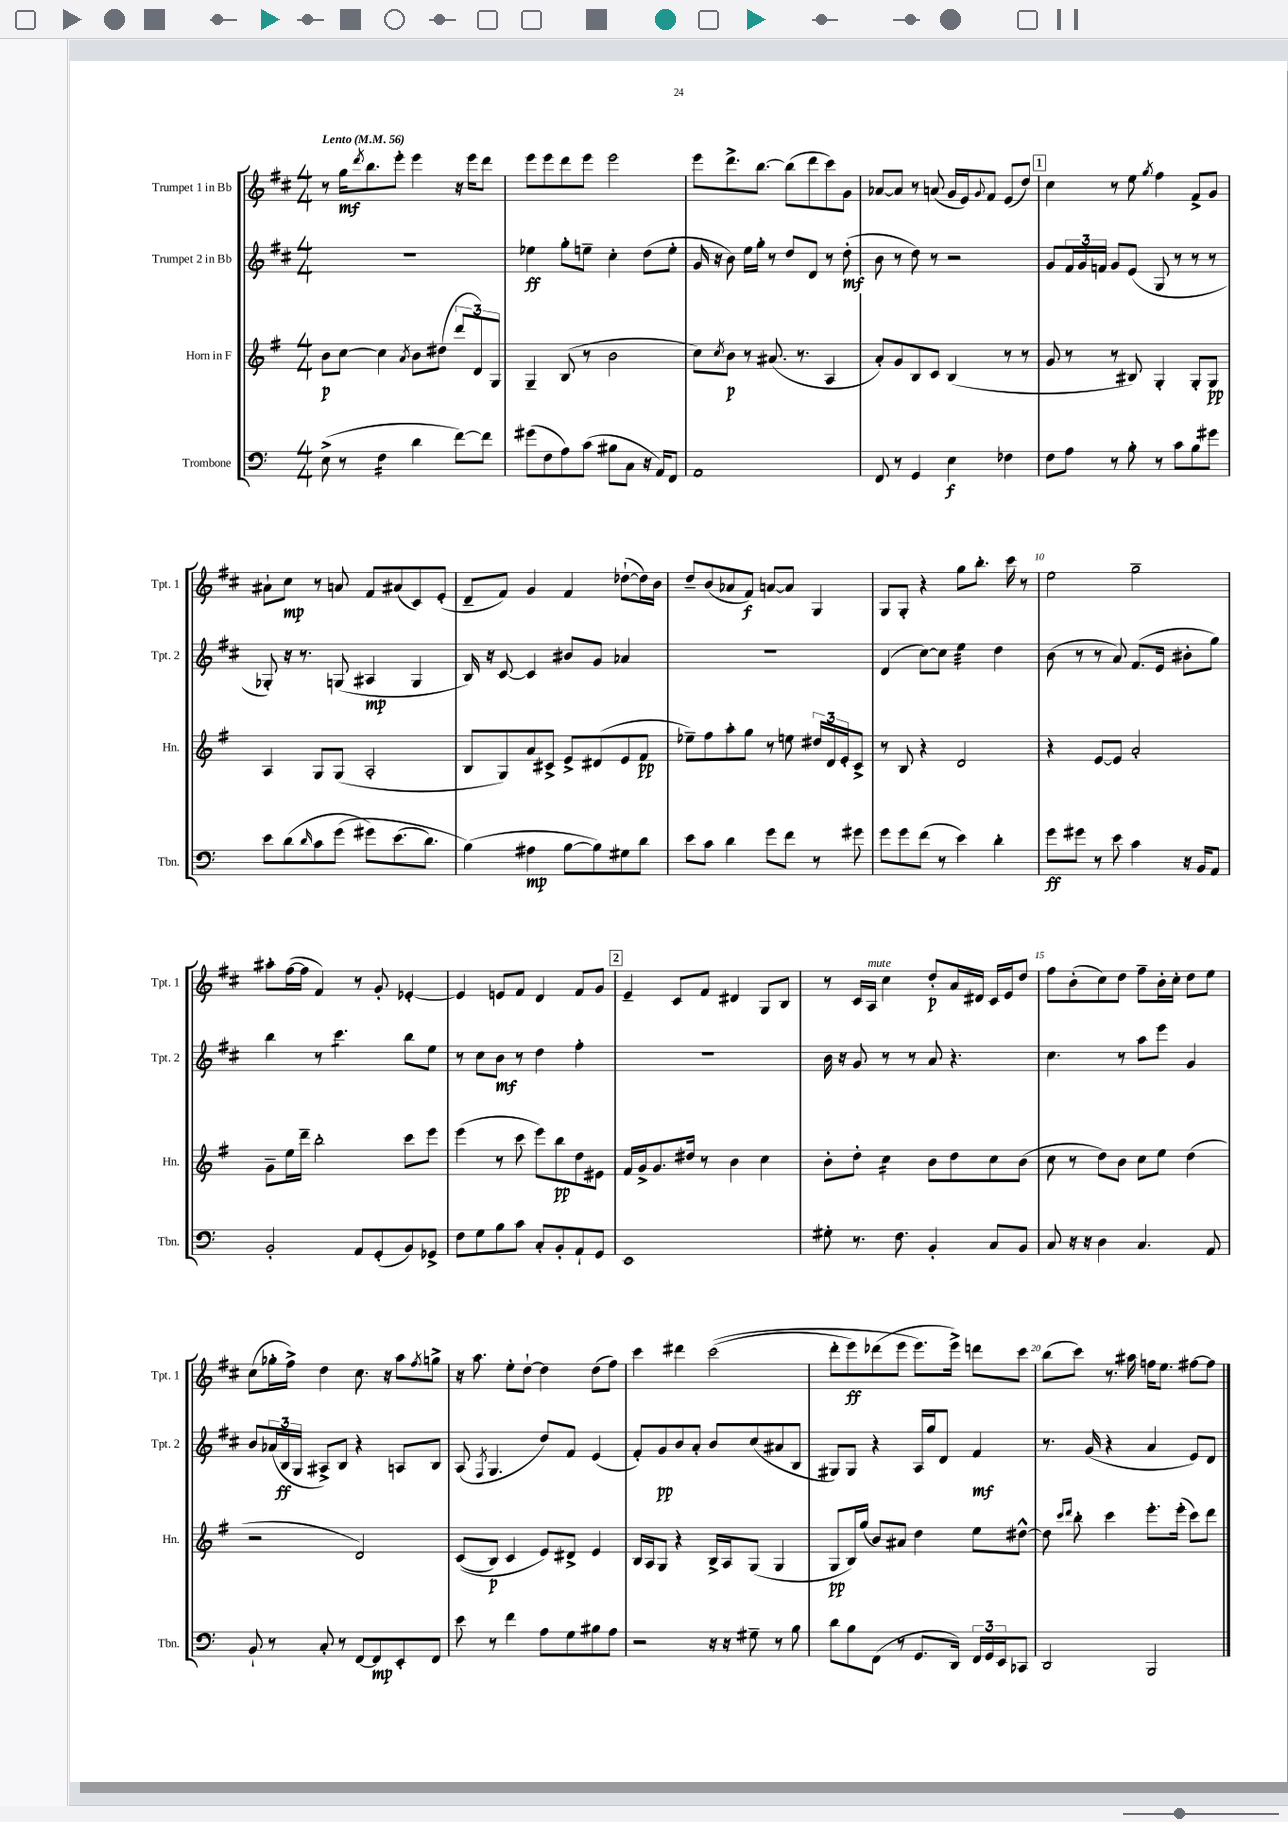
<<
\new StaffGroup <<
\new Staff = "s0" \with { instrumentName = "Trumpet 1 in Bb" shortInstrumentName = "Tpt. 1" } {
    \clef treble \key d \major \numericTimeSignature \time 4/4 \tempo "Lento" 4 = 56
    r8 g''16\mf \acciaccatura { d'''8 } b''8. e'''8-. e'''4 r16 e'''16 d'''8 |
    e'''8 e'''8 d'''8 e'''8 e'''2 |
    e'''8 d'''8.-> b''8.~ b''8( d'''8 cis'''8) g'8 |
    aes'8~ aes'8 r8 a'8( g'16 e'16) \appoggiatura { g'8 } fis'8 e'8( d''8) |
    \mark \markup { \box "1" } cis''4 r8 e''8 \acciaccatura { g''8 } fis''4 fis'8-> g'8 |
    ais'8-! cis''8\mp r8 a'8 fis'8 ais'8( cis'8) e'8-.( |
    d'8-- fis'8) g'4 fis'4 des''8~-!( des''16) b'16 |
    d''8-- b'8( aes'8 fis'8\f) a'8~ a'8 g4 |
    g8 g8-. r4 g''8 b''8.-. cis'''16 r8 |
    e''2 g''2-- |
    ais''8-. fis''16~( fis''16 fis'4) r8 g'8-. ees'4~-. |
    ees'4 e'8 fis'8 d'4 fis'8 g'8 |
    \mark \markup { \box "2" } e'4-- cis'8 fis'8 dis'4 g8 b8 |
    r8 cis'16 a16^\markup { \italic "mute" } cis''4 d''8-.\p a'16 dis'16 cis'16 e'16 d''8 |
    fis''8 b'8-.( cis''8) d''8 fis''8-- b'16-. cis''16-. d''8 e''8 |
    cis''8( ges''16-. fis''16->) d''4 cis''8. r16 a''8 \acciaccatura { fis''8 } g''8-> |
    r16 a''8. e''8-. d''8~-! d''4 d''8( fis''8) |
    cis'''4 dis'''4 cis'''2(\( |
    d'''8-. e'''8\ff) des'''8( e'''8 e'''8.\) e'''16->) d'''8 cis'''8 |
    b''8( cis'''8) r8. ais''16 f''16 e''8. fis''8~ fis''8 \bar "|." |
}
\new Staff = "s1" \with { instrumentName = "Trumpet 2 in Bb" shortInstrumentName = "Tpt. 2" } {
    \clef treble \key d \major \numericTimeSignature \time 4/4
    R1 |
    ees''4\ff g''8-. e''8-- cis''4-. d''8( e''8-. |
    g'16 r16 b'8) e''16 g''16-. r8 d''8 d'8 r8 d''8-.\mf( |
    b'8 r8 d''8) r8 r2 |
    \mark \markup { \box "1" } g'8 \tuplet 3/2 { fis'16 g'16 f'16 } g'8 e'8( g8 r8 r8 r8 |
    ges8-.) r16 r8. g8( ais4\mp g4 |
    b16) r16 cis'8~ cis'4 bis'8 g'8 aes'4 |
    R1 |
    d'4( cis''8~) cis''8 e''4:32 d''4 |
    b'8( r8 r8 a'8) fis'8.( e'16 bis'8-. g''8) |
    b''4 r8 cis'''4.:8 b''8 e''8 |
    r8 cis''8 b'8\mf r8 d''4 fis''4-. |
    \mark \markup { \box "2" } R1 |
    b'16 r16 g'8 r8 r8 a'8 r4. |
    cis''4. r8 a''8 e'''8 g'4 |
    b'8 \tuplet 3/2 { aes'16( b16\ff g16 } ais8->) b8 r4 a8 b8 |
    a8( \acciaccatura { fis8 } g4. d''8) fis'8 e'4( |
    fis'8-.) g'8\pp b'8 a'8-. b'8 cis''8( ais'8 b8 |
    gis8) gis8 r4 a16 g''16 d'8 fis'4\mf |
    r8. g'16( r4 a'4 e'8) d'8 \bar "|." |
}
\new Staff = "s2" \with { instrumentName = "Horn in F" shortInstrumentName = "Hn." } {
    \clef treble \key g \major \numericTimeSignature \time 4/4
    b'8\p c''8~ c''4 \acciaccatura { a'8 } b'8 dis''8( \tuplet 3/2 { d'''8 d'8) g8 } |
    g4-- b8( r8 b'2 |
    c''8) \acciaccatura { c''8 } b'8\p r8 ais'8.( r8. a4 |
    a'8-.) g'8 b8 c'8 b4( r8 r8 |
    \mark \markup { \box "1" } g'8 r8 r8 bis8) g4-. g8-. g8\pp |
    a4 g8 g8( a2-. |
    b8 g8) a'8 cis'8-> e'8-> dis'8( e'8 fis'8\pp |
    ees''8--) fis''8 a''8-. g''8 r8 e''8 \tuplet 3/2 { dis''16 d'16 e'16-. } c'8-> |
    r8 b8 r4 d'2 |
    r4 e'8~ e'8 a'2-. |
    g'8-- e''16 d'''16-- b''2-. c'''8 e'''8 |
    e'''4( r8 c'''8 e'''8) b''8\pp d''8 eis'8 |
    \mark \markup { \box "2" } fis'16 g'16-> g'8. dis''16 r8 b'4 c''4 |
    b'8-. d''8-. c''4:16 b'8 d''8 c''8 b'8( |
    c''8 r8 d''8) b'8 c''8 e''8 d''4( |
    r2 d'2) |
    c'8(\( b8\p) c'4 e'8\) dis'8-> e'4 |
    b16 a16 g8 r4 b16-> a16 g8( g4 |
    g8\pp b16) g''16( b'8) ais'8 d''4 e''8 dis''8~-^ |
    dis''8 \grace { c'''16 d'''16 } b''8-. c'''4 e'''8.-. e'''16-.( c'''8) d'''8 \bar "|." |
}
\new Staff = "s3" \with { instrumentName = "Trombone" shortInstrumentName = "Tbn." } {
    \clef bass \key c \major \numericTimeSignature \time 4/4
    e8->( r8 f4:16 d'4 f'8~) f'8 |
    gis'8( f8 a8) c'8( bis8 c8 r16 a,16) f,8 |
    a,1 |
    f,8 r8 g,4 e4\f fes4 |
    \mark \markup { \box "1" } f8 a8 r8 b8-. r8 c'8 b8 gis'8 |
    e'8 d'8( \grace { d'16 } c'8 g'8\( gis'8) e'8.( d'8.) |
    b4(\) ais4\mp b8~ b8) gis8 d'8 |
    e'8 c'8 d'4 g'8 f'8 r8 gis'8 |
    g'8 g'8 f'8( r8 e'4) d'4-. |
    g'8\ff gis'8 r8 e'8 c'4 r16 b,16 a,8 |
    b,2-. a,8 g,8-.( b,8) ges,8-> |
    f8 g8 b8 c'8 c8-. b,8-. a,8-! g,8 |
    \mark \markup { \box "2" } e,1 |
    gis8-. r8. f8. b,4-. c8 b,8 |
    c8 r16 r16 d4 c4. a,8 |
    b,8-! r8 c8-. r8 f,8~ f,8\mp e,8-. f,8 |
    e'8 r8 f'4 a8 g8 bis8 a8 |
    r2 r16 r16 gis8-- r8 b8 |
    d'8 b8 f,8( r8 g,8. d,16) \tuplet 3/2 { f,16 g,16 e,16 } ces,8 |
    d,2 b,,2 \bar "|." |
}
>>
>>
\layout { \context { \Score \override BarNumber.break-visibility = ##(#f #t #t) barNumberVisibility = #(every-nth-bar-number-visible 5) } }
